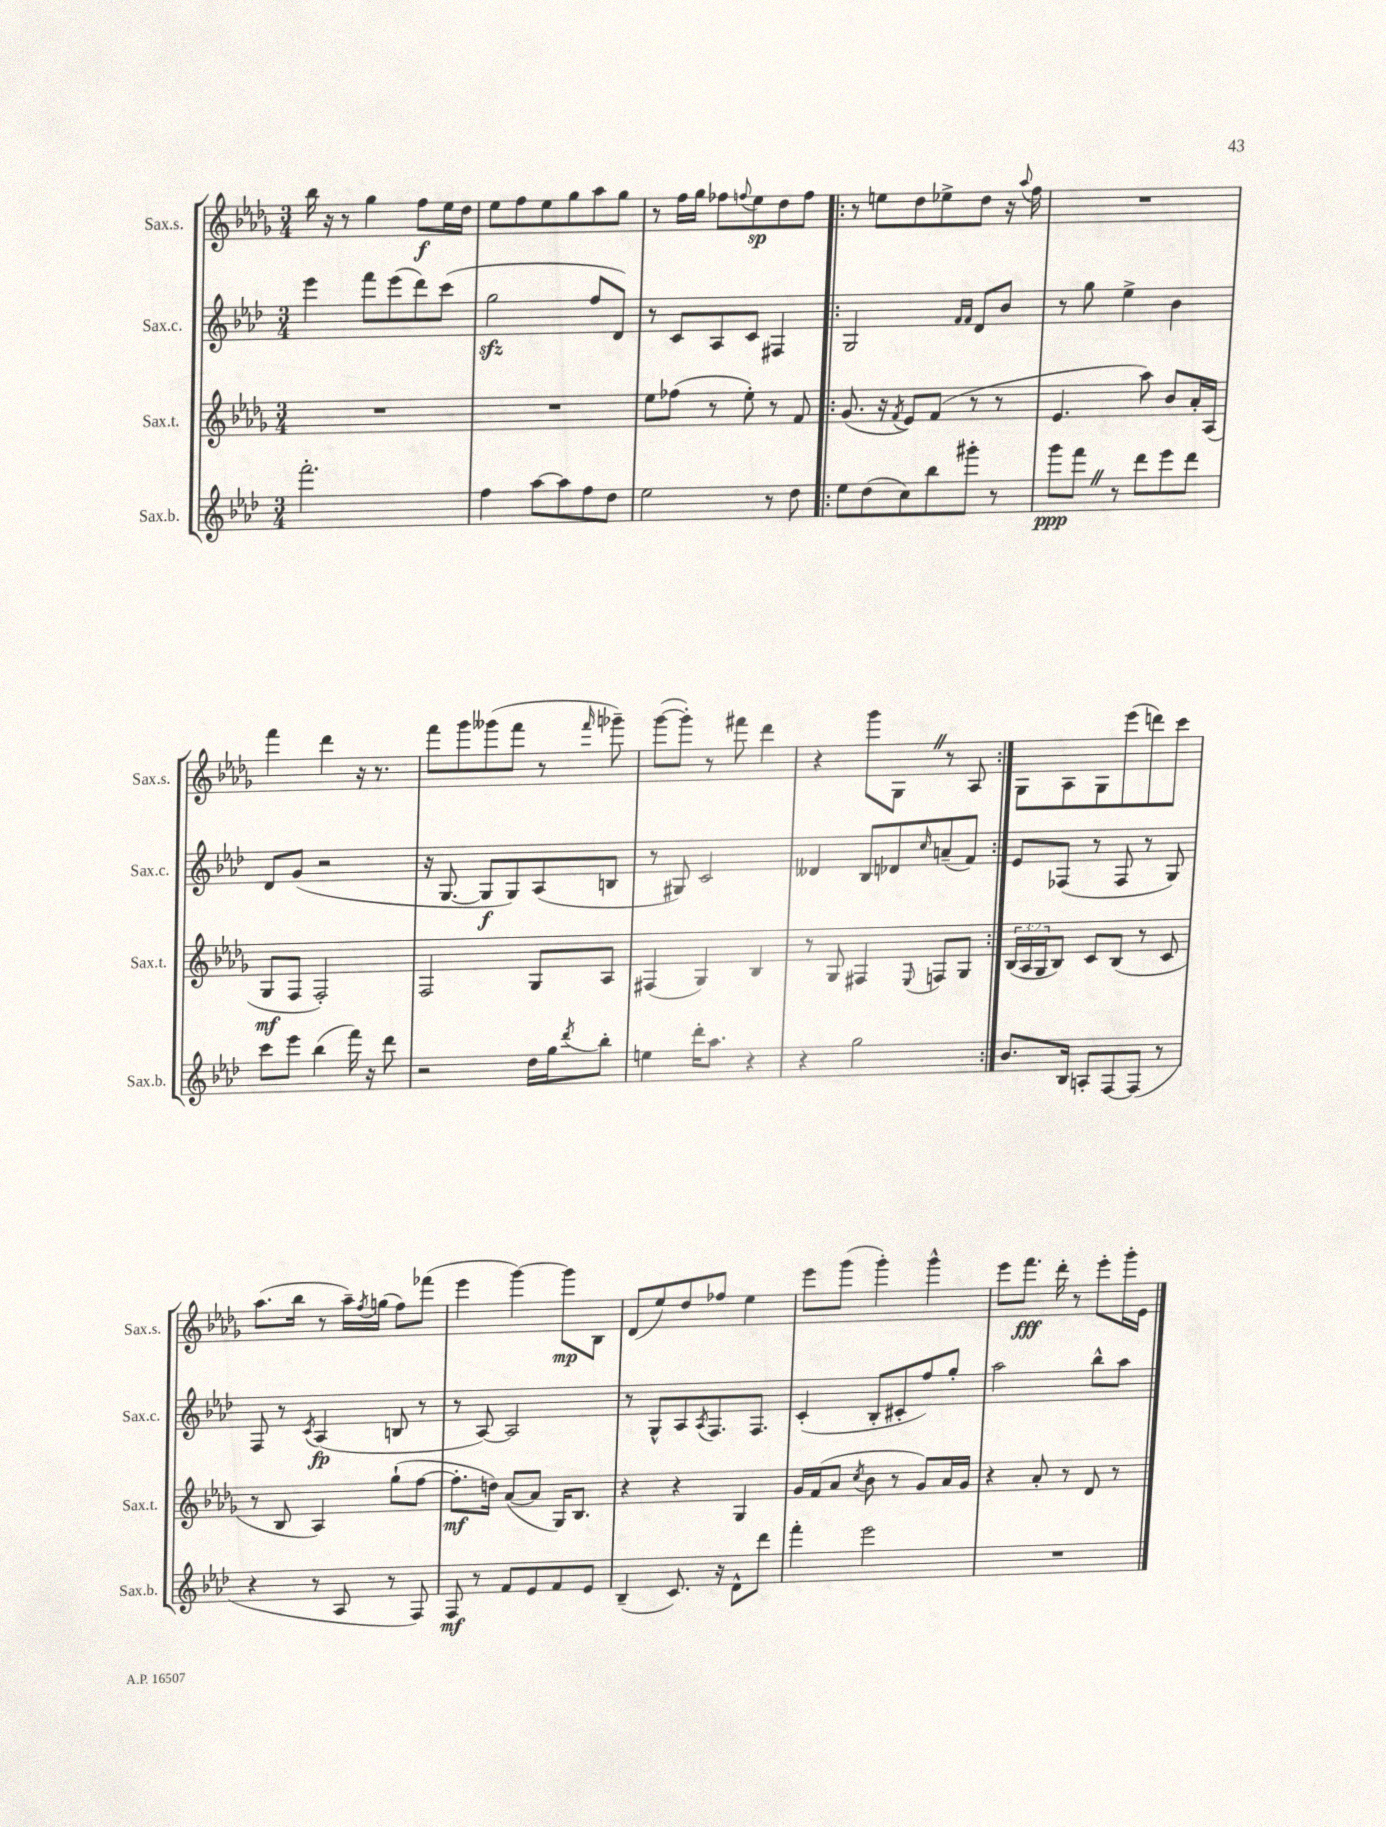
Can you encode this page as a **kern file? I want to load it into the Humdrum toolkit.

**kern	**kern	**kern	**kern
*staff4	*staff3	*staff2	*staff1
*clefG2	*clefG2	*clefG2	*clefG2
*k[b-e-a-d-]	*k[b-e-a-d-g-]	*k[b-e-a-d-]	*k[b-e-a-d-g-]
*M3/4	*M3/4	*M3/4	*M3/4
2.fff'	2.r	4eee-	16bb-
.	.	.	16r
.	.	.	8r
.	.	8fff	4gg-
.	.	(8eee-	.
.	.	8ddd-)	8ff
.	.	(8ccc	16ee-
.	.	.	16dd-
=	=	=	=
4ff	2.r	2gg	8ee-
.	.	.	8ff
[8aa-	.	.	8ee-
8aa-]	.	.	8gg-
8ff	.	8ff	8aa-
8dd-	.	8d-)	8gg-
=	=	=	=
2ee-	8ee-	8r	8r
.	(8ff-	8c	16ff
.	.	.	16gg-
.	8r	8A-	8ff-
.	.	.	8qqff
.	8ee-')	8c	8ee-
8r	8r	4F#	8dd-
8dd-	8f	.	8ff
=!|:	=!|:	=!|:	=!|:
8ee-	(8.g-	2G	8r
(8dd-	.	.	8ee
.	16r	.	.
.	8qf	.	.
8cc)	8e-)	.	8dd-
8bb-	(8f	.	8ee-^
.	.	16qqf	.
.	.	16qqf	.
8ggg#'	8r	8d-	8dd-
8r	8r	8b-	16r
.	.	.	8qqaa-
.	.	.	16ff
=	=	=	=
8ggg	4.e-	8r	2.r
8fff	.	8gg	.
8r	.	4ee-^	.
8ddd-	8aa-)	.	.
8eee-	8b-	4b-	.
8ddd-	16a-'	.	.
.	(16A-	.	.
=	=	=	=
8ccc	8G-	8d-	4fff
8eee-	8F	(8g	.
(4bb-	2F')	2r	4ddd-
16fff)	.	.	16r
16r	.	.	8.r
8ddd-	.	.	.
=	=	=	=
2r	2F	16r	8fff
.	.	[8.G	.
.	.	.	8ggg-
.	.	8G]	(8ggg--
.	.	8G)	8fff
16dd-	8G-	(8A-	8r
16gg	.	.	.
8qddd-	.	.	16qqfff
8bb-'	8A-	8B	8ggg-~)
=	=	=	=
4ee	(4F#	8r	([8ggg-
.	.	8G#)	8ggg-'])
16ddd-'	4G-)	2c	8r
8.aa-	.	.	.
.	.	.	8fff#
4r	4B-	.	4ddd-
=	=	=	=
4r	8r	4d--	4r
.	8G-	.	.
2gg	4F#	8B-	8ggg-
.	.	8d-	8G-
.	8qqE-	16qqcc	.
.	8F	(8a~	8r
.	8G-	8f)	8A-
=:|!	=:|!	=:|!	=:|!
8.b-	(24B-	8e-	8G-
.	24A-	.	.
.	24G-	.	.
.	8B-)	(8F-	8A-
16B-	.	.	.
8A'	8c	8r	8G-
[8F	(8B-	8F-	(8eee-
(8F]	8r	8r	8ddd)
8r	8c	8G)	8ccc
=	=	=	=
4r	8r	8F	(8.aa-
.	8B-	8r	.
.	.	.	16bb-
.	.	8qc	.
8r	4A-)	(4A-	8r
8A-	.	.	16aa-~)
.	.	.	8qff
.	.	.	(16gg
8r	(8gg-`	8B	8ff)
8F)	[8ff	8r	(8fff-
=	=	=	=
8F	8.ff']	8r	4eee-
8r	.	[8A-)	.
.	16dd)	.	.
8f	([8a-	2A-]	[4ggg-)
8e-	8a-]	.	.
8f	16G-)	.	8ggg-]
.	8.B-	.	.
8e-	.	.	8B-
=	=	=	=
(4B-~	4r	8r	(8d-
.	.	8G^^	8ee-)
8.c)	4r	8A-	8dd-
.	.	8qA-	.
.	.	8.F	8ff-
16r	.	.	.
8d-^^	4G-	.	4ee-
.	.	8.F	.
8ddd-	.	.	.
=	=	=	=
4fff'	16g-	(4c'	8eee-
.	(16f	.	.
.	8a-	.	(8ggg-
.	8qcc	.	.
2eee-	8b-	8B-'	4ggg-')
.	8r	8c#'	.
.	8g-)	8ff)	4ggg-^^
.	16a-	8gg'	.
.	16g-	.	.
=	=	=	=
2.r	4r	2aa-	8eee-
.	.	.	8.fff
.	8a-'	.	.
.	.	.	16ddd-'
.	8r	.	8r
.	8d-	8bb-^^	8eee-'
.	8r	8aa-	16ggg-'
.	.	.	16e-
==	==	==	==
*-	*-	*-	*-
